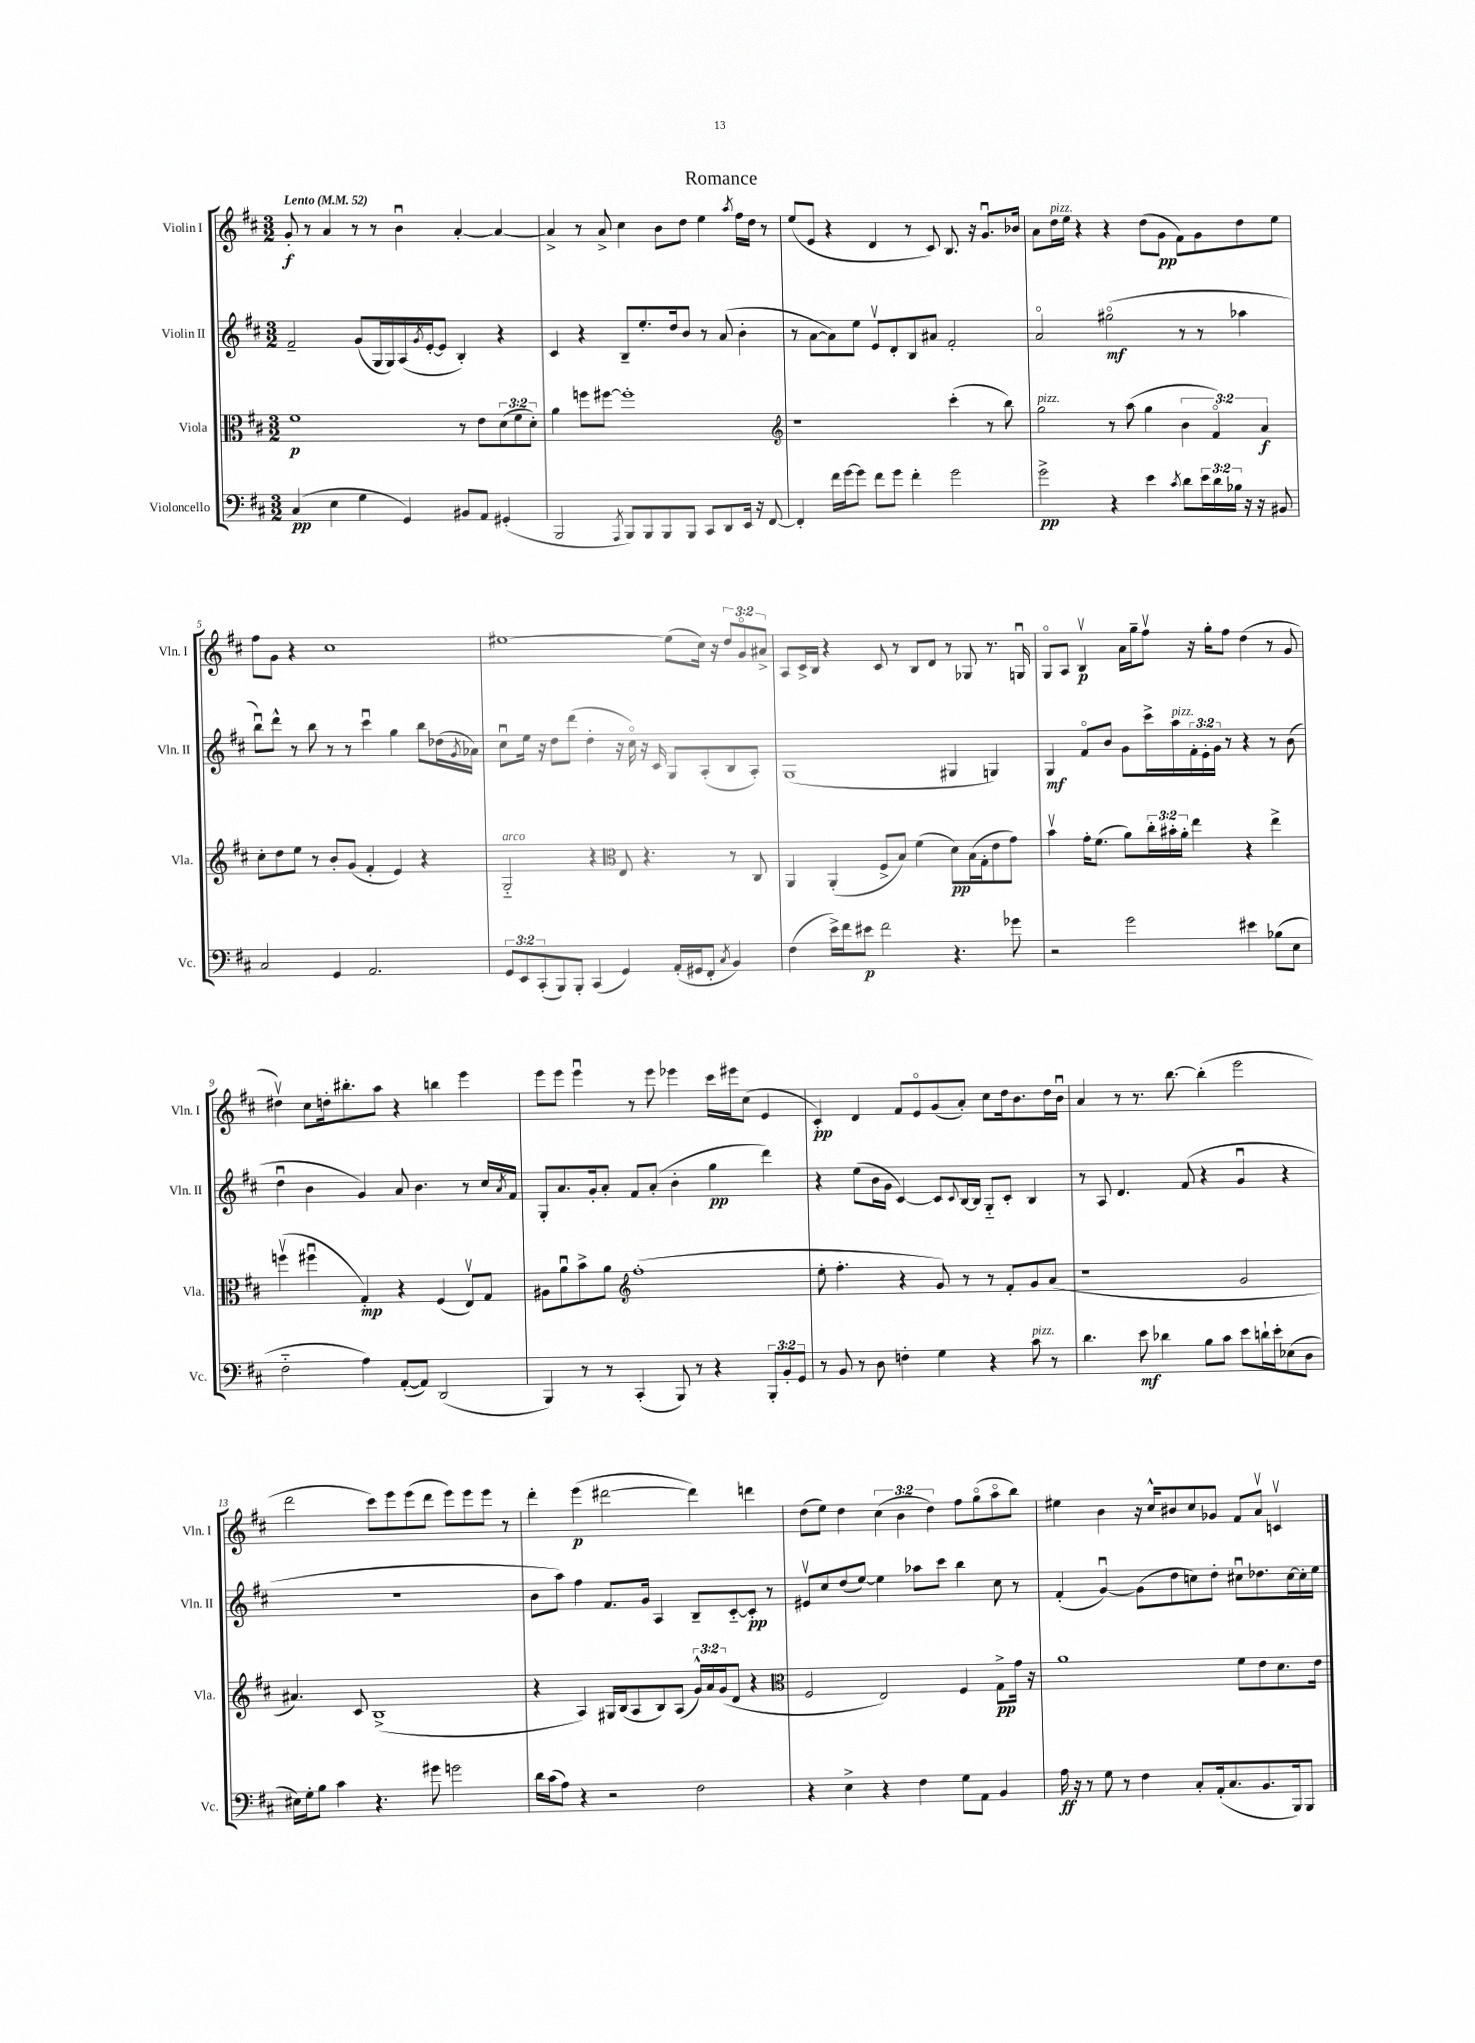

**kern	**dynam	**kern	**dynam	**kern	**dynam	**kern	**dynam
*part4	*part4	*part3	*part3	*part2	*part2	*part1	*part1
*staff4	*staff4	*staff3	*staff3	*staff2	*staff2	*staff1	*staff1
*I"Violoncello	*	*I"Viola	*	*I"Violin II	*	*I"Violin I	*
*I'Vc.	*	*I'Vla.	*	*I'Vln. II	*	*I'Vln. I	*
*clefF4	*	*clefC3	*	*clefG2	*	*clefG2	*
*k[f#c#]	*	*k[f#c#]	*	*k[f#c#]	*	*k[f#c#]	*
*M3/2	*	*M3/2	*	*M3/2	*	*M3/2	*
*MM52	*	*MM52	*	*MM52	*	*MM52	*
=1	=1	=1	=1	=1	=1	=1	=1
!	!	!	!	!	!	!LO:TX:a:B:t=Lento	!
(4C#/	pp	1f#	p	2f#~/	.	8g'/	f
.	.	.	.	.	.	8r	.
4E\	.	.	.	.	.	4a/	.
4G\	.	.	.	(8g/L	.	8r	.
.	.	.	.	16G/L	.	8r	.
.	.	.	.	16G/)	.	.	.
4GG/)	.	.	.	(16A/	.	4bu\	.
.	.	.	.	8qg/	.	.	.
.	.	.	.	[16e'/J	.	.	.
.	.	.	.	8e/J]	.	.	.
8BB#X/L	.	8r	.	4B'/)	.	[4a'/	.
8AA/J	.	8e\L	.	.	.	.	.
(4GG#X'/	.	(12d\	.	4r	.	4a/_	.
.	.	12f#\	.	.	.	.	.
.	.	12d'\J)	.	.	.	.	.
=2	=2	=2	=2	=2	=2	=2	=2
2BBB/	.	4a\	.	4c#/	.	4a^/]	.
.	.	8ffn\L	.	4r	.	8r	.
.	.	[8ff#X\J	.	.	.	8a^/	.
8qAAA/	.	.	.	.	.	.	.
8BBB/L)	.	1ff#']	.	8B~/L	.	4cc#\	.
8BBB/	.	.	.	8.ee'/	.	.	.
8BBB/	.	.	.	.	.	8b\L	.
.	.	.	.	16dd/k	.	.	.
8BBB/J	.	.	.	8b/J	.	8dd\J	.
8CC#/L	.	.	.	8r	.	4ee\	.
8DD/	.	.	.	(8a/	.	.	.
.	.	.	.	.	.	8qaa/	.
16EE/Jk	.	.	.	4b'\	.	16ff#\LL	.
16r	.	.	.	.	.	16dd\JJ	.
[8FF#/	.	.	.	.	.	8r	.
=3	=3	=3	=3	=3	=3	=3	=3
*	*	*clefG2	*	*	*	*	*
4FF#'/]	.	1r	.	8r	.	(8ee/L	.
.	.	.	.	[8a\L	.	8e/J	.
16f#\LL	.	.	.	8a\])	.	4r	.
[16g\J	.	.	.	.	.	.	.
8g\J]	.	.	.	8ee\J	.	.	.
8f#\L	.	.	.	8ev/L	.	4d/	.
8g\J	.	.	.	8d'/	.	.	.
4f#'\	.	.	.	8B/	.	8r	.
.	.	.	.	8a#X/J	.	8c#/)	.
2g\	.	(4ccc#'\	.	2f#'/	.	8.B/	.
.	.	.	.	.	.	16r	.
.	.	8r	.	.	.	8.gu/L	.
.	.	8bb\)	.	.	.	.	.
.	.	.	.	.	.	16b-X/Jk	.
=4	=4	=4	=4	=4	=4	=4	=4
!	!	!LO:TX:a:i:t=pizz.	!	!	!	!	!
2g^\	pp	2gg\	.	2a/	.	8a\L	.
!	!	!	!	!	!	!LO:TX:a:i:t=pizz.	!
.	.	.	.	.	.	16dd\L	.
.	.	.	.	.	.	16ee\JJ	.
.	.	.	.	.	.	4r	.
4r	.	8r	.	(2gg#X\	mf	4r	.
.	.	(8aa\	.	.	.	.	.
4e\	.	4gg\	.	.	.	(8dd\L	.
.	.	.	.	.	.	8g\J	pp
8qc#/	.	.	.	.	.	.	.
8d\L	.	6b\	.	8r	.	8f#\L)	.
24e\L	.	.	.	8r	.	8g\	.
24d\	.	6f#/)	.	.	.	.	.
24B-X\JJ	.	.	.	.	.	.	.
16r	.	.	.	4aa-X\	.	8dd\	.
16r	.	.	.	.	.	.	.
.	.	6a/	f	.	.	.	.
8BB#X/	.	.	.	.	.	8ee\J	.
!!LO:LB:g=z
=5	=5	=5	=5	=5	=5	=5	=5
2C#/	.	8cc#'\L	.	8bbu\L)	.	8ff#\L	.
.	.	8dd\	.	8ddd^^\J	.	8g\J	.
.	.	8ee\J	.	8r	.	4r	.
.	.	8r	.	8bb\	.	.	.
4GG/	.	8b'/L	.	8r	.	1cc#	.
.	.	(8g/J	.	8r	.	.	.
2.AA/	.	4f#'/	.	4ccc#u\	.	.	.
.	.	4e/)	.	4gg\	.	.	.
.	.	4r	.	8bb\L	.	.	.
.	.	.	.	(16dd-X\L	.	.	.
.	.	.	.	8qg/	.	.	.
.	.	.	.	16a-X\JJ)	.	.	.
=6	=6	=6	=6	=6	=6	=6	=6
!	!	!LO:TX:a:i:t=arco	!	!	!	!	!
12GG/L	.	2G/	.	8cc#u\L	.	[1ee#X	.
12EE/	.	.	.	.	.	.	.
.	.	.	.	16ee\Jk	.	.	.
(12CC#'/	.	.	.	.	.	.	.
.	.	.	.	16r	.	.	.
8BBB/)	.	.	.	8dd\L	.	.	.
8BBB'/J	.	.	.	(8ddd\J	.	.	.
(4CC#/	.	4r	.	4dd'\	.	.	.
*	*	*clefC3	*	*	*	*	*
4GG/)	.	8E/	.	16r	.	.	.
.	.	.	.	16cc#\)	.	.	.
.	.	4.r	.	16r	.	.	.
.	.	.	.	16c#/	.	.	.
(16AA'/LL	.	.	.	8G/L	.	(8ee#\L]	.
16GG#X/J	.	.	.	.	.	.	.
8FF#'/J	.	.	.	(8A'/	.	16cc#\Jk)	.
.	.	.	.	.	.	16r	.
8qC#/	.	.	.	.	.	.	.
4BB/)	.	8r	.	8B/	.	12dd/L	.
.	.	.	.	.	.	12g/	.
.	.	8C#/	.	8A'/J)	.	.	.
.	.	.	.	.	.	12a#X^/J	.
=7	=7	=7	=7	=7	=7	=7	=7
(4F#\	.	4AA/	.	(1G	.	8A/L	.
.	.	.	.	.	.	16c#^/L	.
.	.	.	.	.	.	16B/JJ	.
16e^\LL)	.	(4AA'/	.	.	.	4r	.
16f#\J	.	.	.	.	.	.	.
8e#X\J	p	.	.	.	.	.	.
2f#\	.	8F#^/L	.	.	.	8c#/	.
.	.	8B/J)	.	.	.	8r	.
.	.	(4f#\	.	.	.	8B/L	.
.	.	.	.	.	.	8d/J	.
4.r	.	8d\L)	pp	4G#X/	.	8r	.
.	.	(16B\L	.	.	.	8G-X/	.
.	.	16G'\J	.	.	.	.	.
.	.	8e\	.	4Gn/)	.	8.r	.
8g-X\	.	8g\J)	.	.	.	.	.
.	.	.	.	.	.	16Gnu/	.
=8	=8	=8	=8	=8	=8	=8	=8
2r	.	4bv\	.	4G/	mf	8G/L	.
.	.	.	.	.	.	8A/J	.
.	.	16g'\KL	.	8f#/L	.	4Bv/	p
.	.	(8.f#\J	.	.	.	.	.
.	.	.	.	8b/J	.	.	.
2g\	.	8a\L)	.	8g\L	.	16a\LL	.
.	.	.	.	.	.	16gg~\J	.
.	.	24cc#'\L	.	16ccc#^\L	.	8ff#v\J	.
.	.	24b#X'\	.	.	.	.	.
!	!	!	!	!LO:TX:a:i:t=pizz.	!	!	!
.	.	.	.	16aa\	.	.	.
.	.	24a'\JJ	.	.	.	.	.
.	.	4ee\	.	24f#'\	.	16r	.
.	.	.	.	24e'\	.	.	.
.	.	.	.	.	.	16gg'\KL	.
.	.	.	.	24g\JJ	.	.	.
.	.	.	.	8r	.	8ff#\J	.
4e#X\	.	4r	.	4r	.	(4dd\	.
(8B-X\L	.	4ee^\	.	8r	.	8r	.
8E\J	.	.	.	(8b\	.	8g/	.
!!LO:LB:g=z
=9	=9	=9	=9	=9	=9	=9	=9
2F#\	.	(4ffnv\	.	4ddu\	.	4dd#Xv\)	.
.	.	4ff#Xu\	.	4b\	.	8cc#\L	.
.	.	.	.	.	.	16ddn'\k	.
.	.	.	.	.	.	8.bb#X'\	.
4A\)	.	4G'/)	mp	4g/)	.	.	.
.	.	.	.	.	.	8aa\J	.
([8AA'/L	.	4r	.	8a/	.	4r	.
8AA/J])	.	.	.	4.b\	.	.	.
(2DD/	.	(4F#/	.	.	.	4bbn\	.
.	.	8Ev/L)	.	8r	.	4eee\	.
.	.	8G/J	.	16cc#/LL	.	.	.
.	.	.	.	8qa/	.	.	.
.	.	.	.	16f#/JJ	.	.	.
=10	=10	=10	=10	=10	=10	=10	=10
4BBB/)	.	8A#X\L	.	8G'/L	.	8eee\L	.
.	.	8au\	.	8.a/	.	8eee\J	.
8r	.	8b^\	.	.	.	4eeeu\	.
.	.	.	.	16g'/k	.	.	.
8r	.	8a\J	.	8a'/J	.	.	.
*	*	*clefG2	*	*	*	*	*
(4CC#'/	.	(1ff#'	.	8f#/L	.	8r	.
.	.	.	.	(8a'/J	.	8eee\	.
8BBB/)	.	.	.	4b'\	.	4eee-X\	.
8r	.	.	.	.	.	.	.
4r	.	.	.	4gg\	pp	16ccc#\LL	.
.	.	.	.	.	.	16eee#X\J	.
.	.	.	.	.	.	(8cc#\J	.
12BBB'/L	.	.	.	4ddd\)	.	4e/	.
12BB'/	.	.	.	.	.	.	.
12GG/J	.	.	.	.	.	.	.
=11	=11	=11	=11	=11	=11	=11	=11
8r	.	8ee'\	.	4r	.	4c#'/)	pp
8BB/	.	4.ff#'\	.	.	.	.	.
8r	.	.	.	(8ee\L	.	4d/	.
8D\	.	.	.	16b\L	.	.	.
.	.	.	.	16g\JJ	.	.	.
4Fn'\	.	4r	.	[4c#/)	.	8f#/L	.
.	.	.	.	.	.	8e/	.
4G\	.	8g/)	.	8c#/L]	.	(8g/	.
.	.	.	.	8qqc#/	.	.	.
.	.	8r	.	[16B/L	.	8a'/J)	.
.	.	.	.	16B/JJ]	.	.	.
4r	.	8r	.	8G/L	.	8cc#\L	.
.	.	8f#'/L	.	8c#'/J	.	16dd\k	.
.	.	.	.	.	.	8.b\	.
!LO:TX:a:i:t=pizz.	!	!	!	!	!	!	!
8c#\	.	8g/	.	4B/	.	.	.
8r	.	(8a/J	.	.	.	16dd\L	.
.	.	.	.	.	.	16bu\JJ	.
=12	=12	=12	=12	=12	=12	=12	=12
4.d\	.	1r	.	8r	.	4a/	.
.	.	.	.	8A/	.	.	.
.	.	.	.	4.d/	.	8r	.
8e\	mf	.	.	.	.	8.r	.
4d-X\	.	.	.	.	.	.	.
.	.	.	.	.	.	[8.bb\	.
.	.	.	.	(8f#/	.	.	.
8B\L	.	.	.	4r	.	(4bb'\]	.
8c#\J	.	.	.	.	.	.	.
8e\L	.	2g/	.	4gu/	.	2eee\	.
16dn`\L	.	.	.	.	.	.	.
16e'\J	.	.	.	.	.	.	.
(8E-X\	.	.	.	4r	.	.	.
8D\J	.	.	.	.	.	.	.
!!LO:LB:g=z
=13	=13	=13	=13	=13	=13	=13	=13
16E#X\LL)	.	4.a#X/)	.	1.r	.	2ddd\	.
16G'\J	.	.	.	.	.	.	.
8B\J	.	.	.	.	.	.	.
4c#\	.	.	.	.	.	.	.
.	.	8c#/	.	.	.	.	.
4.r	.	(1B^	.	.	.	8ccc#\L)	.
.	.	.	.	.	.	8eee\	.
.	.	.	.	.	.	(8eee\	.
8g#X\	.	.	.	.	.	8ddd\J	.
2gn\	.	.	.	.	.	8eee\L)	.
.	.	.	.	.	.	8eee\	.
.	.	.	.	.	.	8eee\J	.
.	.	.	.	.	.	8r	.
=14	=14	=14	=14	=14	=14	=14	=14
16d\LL	.	4r	.	8b\L	.	4ddd'\	.
(16c#\J	.	.	.	.	.	.	.
8A\J)	.	.	.	8aa\J)	.	.	.
4r	.	4A/)	.	4ff#\	.	(4eee\	p
2r	.	16G#X/LL	.	8.f#/L	.	[2ddd#X\	.
.	.	(16B/J	.	.	.	.	.
.	.	8A/	.	.	.	.	.
.	.	.	.	16g/Jk	.	.	.
.	.	8B/)	.	4A/	.	.	.
.	.	(8A/J	.	.	.	.	.
2F#\	.	24g^^/LL)	.	8B~/L	.	4ddd#\])	.
.	.	24a/	.	.	.	.	.
.	.	(24g/J	.	.	.	.	.
.	.	8d/J	.	[8c#/	.	.	.
.	.	4r	.	8c#'/J]	pp	4dddn\	.
.	.	.	.	8r	.	.	.
=15	=15	=15	=15	=15	=15	=15	=15
*	*	*clefC3	*	*	*	*	*
4r	.	2F#/	.	8e#Xv/L	.	(8dd\L	.
.	.	.	.	8cc#/	.	8ee\J)	.
4E^\	.	.	.	(8dd/	.	4dd\	.
.	.	.	.	[8ee/J)	.	.	.
4r	.	2E/)	.	4ee\]	.	(6cc#\	.
.	.	.	.	.	.	6b\	.
4F#\	.	.	.	8aa-X\L	.	.	.
.	.	.	.	.	.	6dd\)	.
.	.	.	.	8ccc#\J	.	.	.
8G\L	.	4F#/	.	4bb\	.	8ff#\L	.
8AA\J	.	.	.	.	.	(8gg\	.
4BB/	.	8G^\L	pp	8cc#\	.	8aa\	.
.	.	16g\Jk	.	8r	.	8bb\J)	.
.	.	16r	.	.	.	.	.
=16	=16	=16	=16	=16	=16	=16	=16
16A\	ff	1a	.	(4f#'/	.	4ee#X\	.
16r	.	.	.	.	.	.	.
8r	.	.	.	.	.	.	.
8G\	.	.	.	[4gu/)	.	4b\	.
8r	.	.	.	.	.	.	.
4F#\	.	.	.	(8g\L]	.	16r	.
.	.	.	.	.	.	16cc#^^/KL	.
.	.	.	.	8dd\	.	8b#X/	.
8C#'/L	.	.	.	8ccn\)	.	8cc#/	.
(16AA'/k	.	.	.	8dd'\J	.	8g-X/J	.
8.C#/	.	.	.	.	.	.	.
.	.	8f#\L	.	8cc#Xu\L	.	8f#/L	.
8.BB/	.	8e\	.	8.dd-X\	.	8av/J	.
.	.	8.d\	.	.	.	4cnv/	.
16BBB/k)	.	.	.	[16cc#\L	.	.	.
8BBB/J	.	.	.	16cc#'\]	.	.	.
.	.	16e\Jk	.	16ee\JJ	.	.	.
==	==	==	==	==	==	==	==
*-	*-	*-	*-	*-	*-	*-	*-
